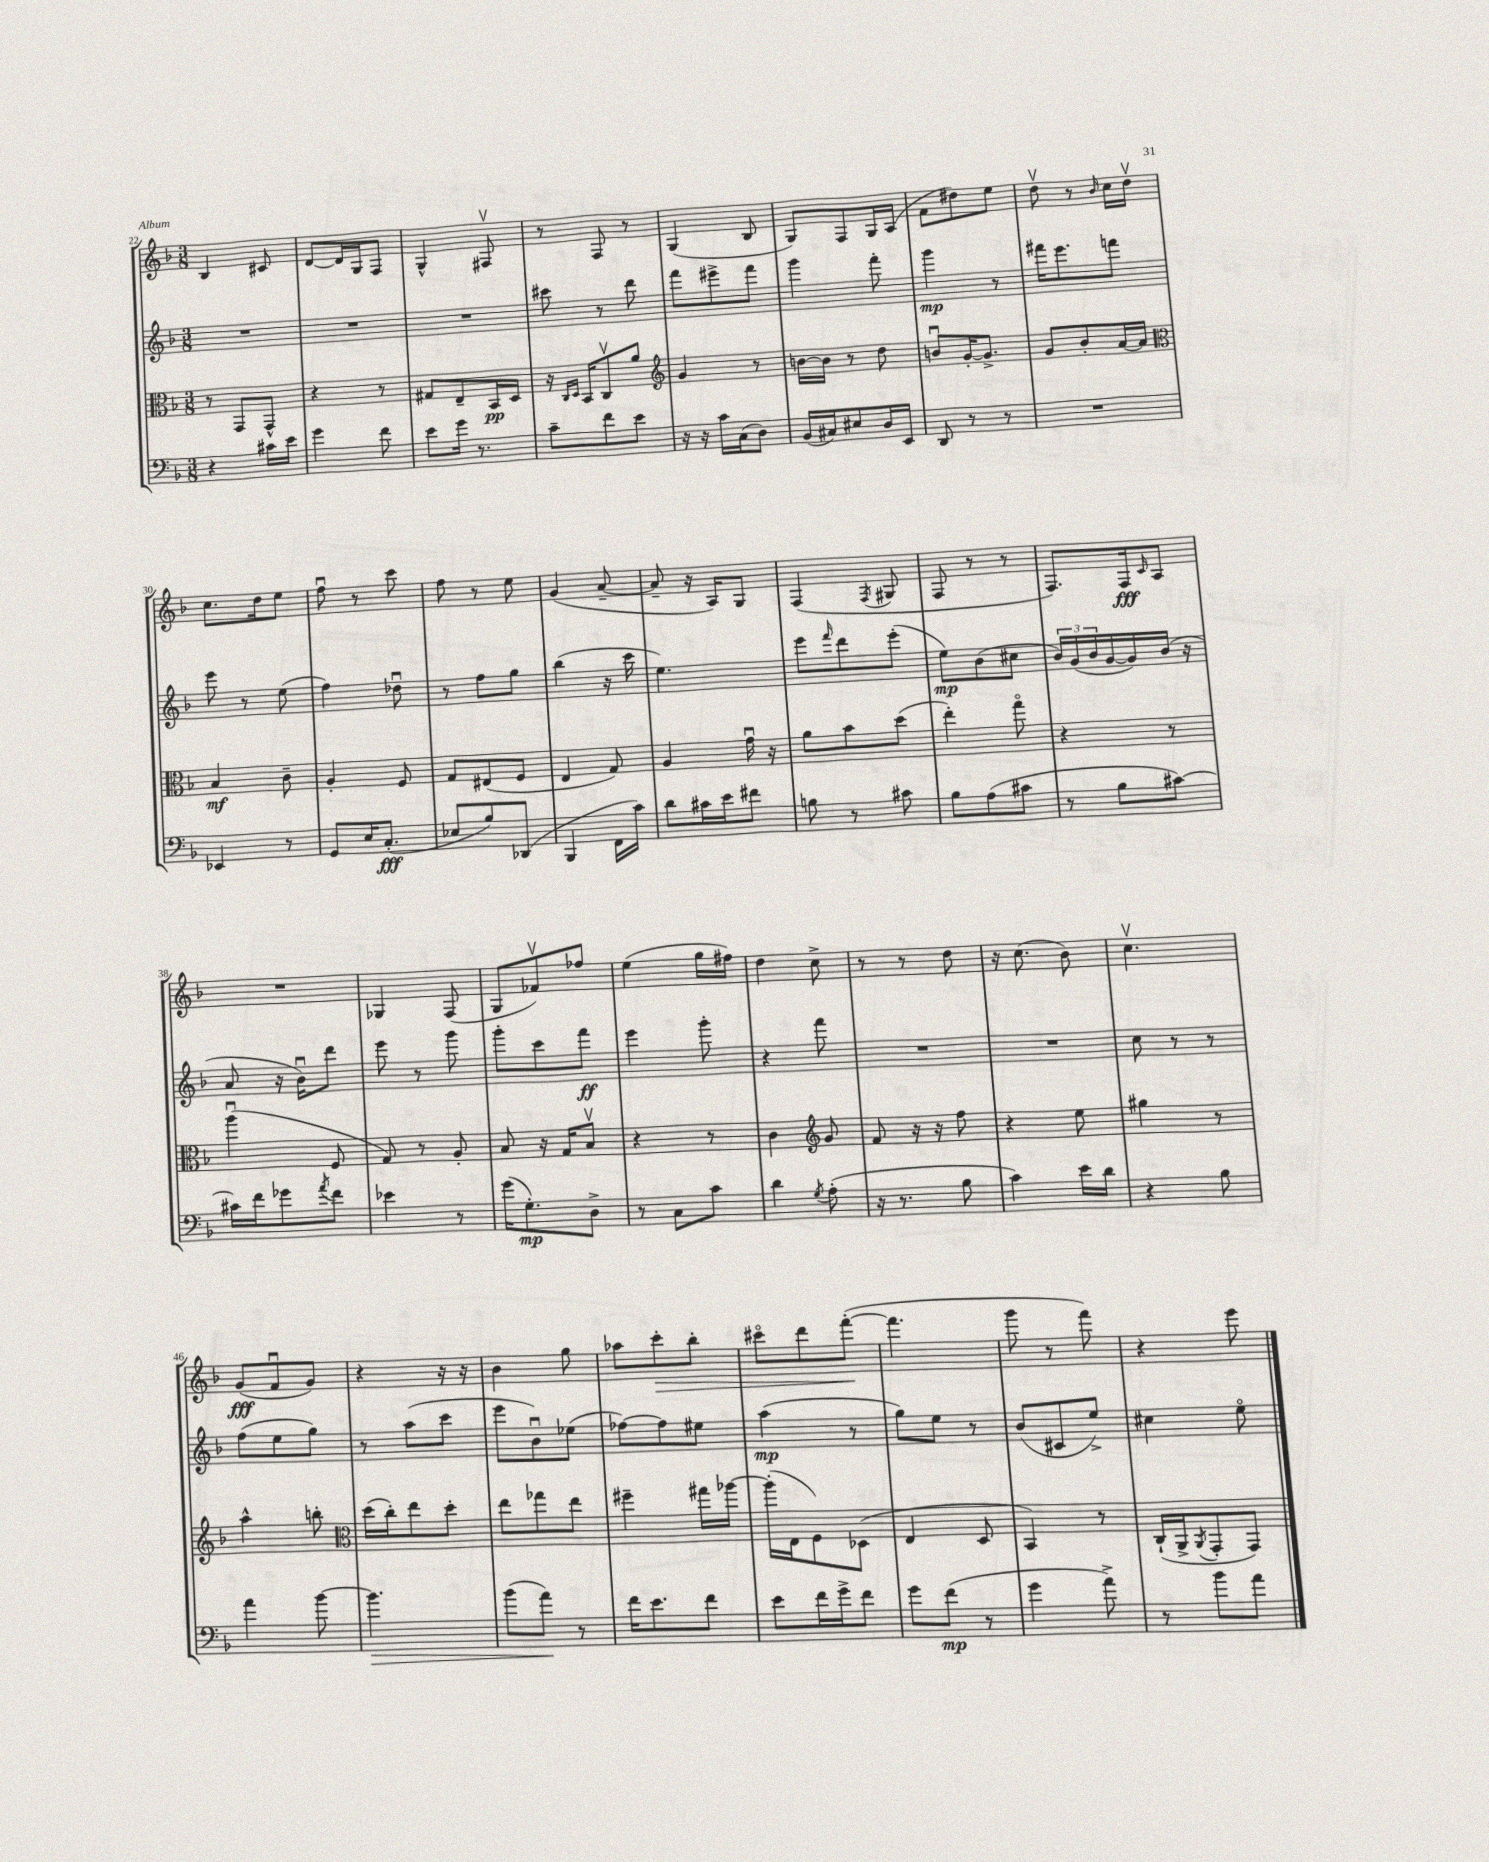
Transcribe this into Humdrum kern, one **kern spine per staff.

**kern	**kern	**kern	**kern
*staff4	*staff3	*staff2	*staff1
*clefF4	*clefC3	*clefG2	*clefG2
*k[b-]	*k[b-]	*k[b-]	*k[b-]
*M3/8	*M3/8	*M3/8	*M3/8
4r	8r	4.r	4B-
.	8GG	.	.
16c#	8GG^^	.	8c#
16e	.	.	.
=	=	=	=
4g	4r	4.r	[8d
.	.	.	16d]
.	.	.	16G
8f	8r	.	8F
=	=	=	=
8e	8G#	4.r	4G^^
16g	8E~	.	.
8.r	.	.	.
.	16BB-	.	8F#v
.	16D	.	.
=	=	=	=
8c~	16r	8ccc#	8r
.	16qqC	.	.
.	16qqD	.	.
.	16BB-	.	.
8f	8Cv	8r	8F
8e	8a	8ddd	8r
=	=	=	=
*	*clefG2	*	*
16r	4g	8fff	(4G
16r	.	.	.
16c	.	8eee#^	.
(16C	.	.	.
8D)	8r	8fff	8B-
=	=	=	=
(16BB-	[16b	4ggg	8G)
16C#)	16b]	.	.
8E#	8r	.	8F
16D	8dd	8fff'	16G
16EE	.	.	(16A
=	=	=	=
8DD	8bu	4ggg	8f
8r	[16g'	.	8dd#)
.	8.g^]	.	.
8r	.	8r	8ee
=	=	=	=
4.r	8g	16fff#	8ddv
.	.	8.eee	.
.	8b-'	.	8r
.	.	.	16qqb-
.	[16a	8fff	16cc
.	16a]	.	16ddv
=	=	=	=
*	*clefC3	*	*
4EE-	4B-	8eee	8.cc
.	.	8r	.
.	.	.	16dd
8r	8c~	(8ee	8ee
=	=	=	=
8GG	4A'	4ff)	8ffu
16E	.	.	8r
(8.C'	.	.	.
.	8F	8dd-u	8ccc
=	=	=	=
8E-	8G	8r	8ff
8B-)	(8E#	8ff	8r
(8DD-	8F	8gg	8ee
=	=	=	=
4BBB-	4E	(4bb-	(4g
16FF	8G)	16r	[8a~
16c)	.	16ccc	.
=	=	=	=
8d	4A	4.ee)	8a~]
16c#	.	.	16r
16e	.	.	16A)
8f#	16gu	.	8G
.	16r	.	.
=	=	=	=
8B	8a	8eee	(4F
.	.	16qqfff	.
8r	8b-	8ddd	.
.	.	.	8qF
8c#	(8dd	(8eee'	8G#
=	=	=	=
8B-	4ee')	8ee)	8F
(8A	.	(8b-	8r
8c#	8ggo	8cc#	8r
=	=	=	=
8r	4r	24b-)	8.F)
.	.	(24g	.
.	.	24b-	.
8B-	.	[16g	.
.	.	16g])	16F
.	.	.	16qqc
[8c#)	8r	(16b-	8A
.	.	16r	.
=	=	=	=
16c#]	(4aau	8a	4.r
16f	.	.	.
8g-	.	16r	.
.	.	16b-u)	.
8qa	.	.	.
8f	8F	8ddd	.
=	=	=	=
4e-	8G)	8eee	4G-
.	8r	8r	.
8r	8A'	8ggg	(8F
=	=	=	=
(16g	8B-	8ggg'	8G
8.G')	.	.	.
.	16r	8ccc	8f-v)
.	16G	.	.
8D^	8B-v	8fff	8ff-
=	=	=	=
8r	4r	4eee	(4ee
8C	.	.	.
8c	8r	8ggg'	16gg
.	.	.	16ff#)
=	=	=	=
4d	4c	4r	4dd
*	*clefG2	*	*
8qG	.	.	.
(8A'	8g	8fff	8cc^
=	=	=	=
16r	8f	4.r	8r
8.r	.	.	.
.	16r	.	8r
.	16r	.	.
8B-	8ff	.	8dd
=	=	=	=
4c)	4r	4.r	16r
.	.	.	(8.cc
16e	8ee	.	8b-)
16d	.	.	.
=	=	=	=
4r	4gg#	8cc	4.ccv
.	.	8r	.
8B-	8r	8r	.
=	=	=	=
4a	4aa^^	(8ff	(8g
.	.	8ee	8fu
[8b-	8bb'	8gg)	8g)
=	=	=	=
*	*clefC3	*	*
4.b-]	(16dd	8r	4r
.	16cc')	.	.
.	8ee	(8aa	.
.	8dd'	8ccc	16r
.	.	.	16r
=	=	=	=
(8b-	8ee	8eee	4b-
8a)	8gg-	8b-u)	.
8r	8ee	(8ee-	8gg
=	=	=	=
16f	4ff#~	[8ff-)	8aa-
8.e	.	.	.
.	.	8ff-]	8ccc'
8f	16gg#	8ee#	8bb-'
.	[16aa-	.	.
=	=	=	=
8e	(16aa-']	(4aa	8ccc#o
.	16E	.	.
16f	8F)	.	8ddd
16g^	.	.	.
8f	(8D-	8r	([8fff'
=	=	=	=
8g	4E	8gg)	4.fff]
(8f	.	8ee	.
8r	8D	8r	.
=	=	=	=
4g	4BB-)	(8b-	8ggg
.	.	8c#	8r
8a^)	8r	8ee^)	8fff)
=	=	=	=
8r	(16C`	4cc#	4r
.	16AA^	.	.
.	8qAA	.	.
8b-	8GG'	.	.
8a	8GG)	8eeo	8eee
==	==	==	==
*-	*-	*-	*-
